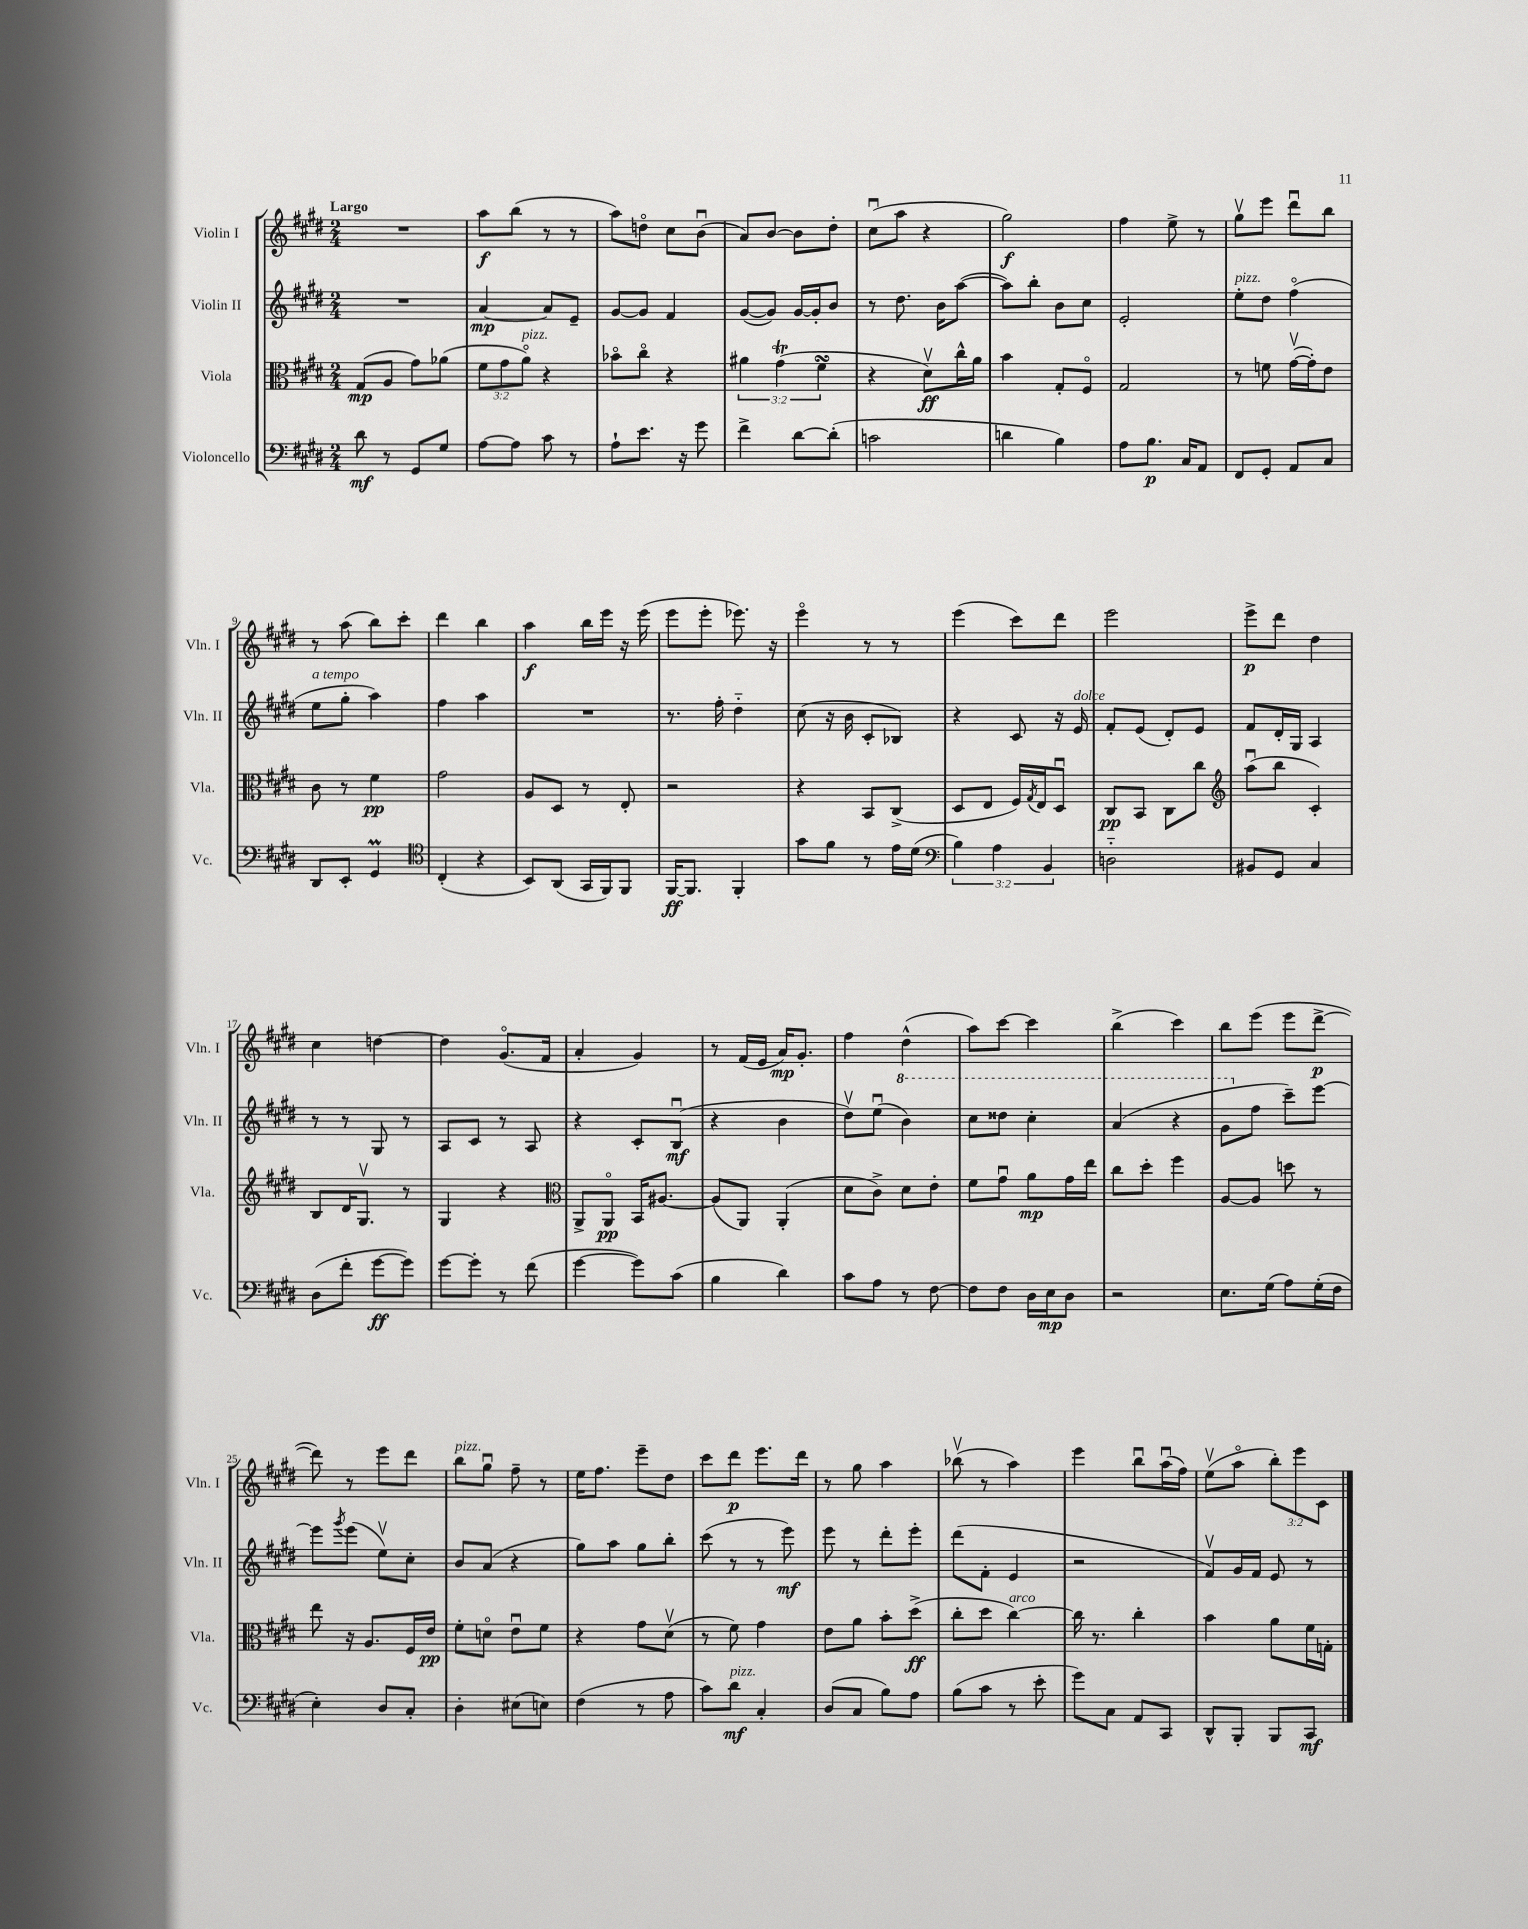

**kern	**kern	**kern	**kern
*staff4	*staff3	*staff2	*staff1
*clefF4	*clefC3	*clefG2	*clefG2
*k[f#c#g#d#]	*k[f#c#g#d#]	*k[f#c#g#d#]	*k[f#c#g#d#]
*M2/4	*M2/4	*M2/4	*M2/4
8d#	(8G#	2r	2r
8r	8A	.	.
8GG#	8g#)	.	.
8G#	(8a-	.	.
=	=	=	=
[8A	12f#	[4a	8aa
.	12g#	.	.
8A]	.	.	(8bb
.	12ao)	.	.
8c#	4r	8a]	8r
8r	.	8e~	8r
=	=	=	=
8A`	8b-o	[8g#	8aa)
8.e	8cc#o	8g#]	8ddo
.	4r	4f#	8cc#
16r	.	.	.
8g#	.	.	(8bu
=	=	=	=
4f#^	6a#	([8g#	8a)
.	.	8g#])	[8b
.	(6g#	.	.
[8d#	.	[16g#	8b]
.	.	16g#']	.
.	6f#	.	.
(8d#']	.	8b	8dd#'
=	=	=	=
2c	4r	8r	(8cc#u
.	.	8.dd#	8aa
.	8d#v)	.	4r
.	.	16b	.
.	16cc#^^	([8aa	.
.	16a	.	.
=	=	=	=
4d	4b	8aa])	2gg#)
.	.	8bb'	.
4B)	8G#'	8b	.
.	8F#o	8cc#	.
=	=	=	=
8A	2G#	2e'	4ff#
8.B	.	.	.
.	.	.	8ee^
16C#	.	.	.
8AA	.	.	8r
=	=	=	=
8FF#	8r	8ee'	8gg#v
8GG#'	8f	8dd#	8eee
8AA	([16g#v	(4ff#o	8ddd#u
.	16g#'])	.	.
8C#	8e	.	8bb
=	=	=	=
8DD#	8c#	8ee	8r
8EE'	8r	8gg#'	(8aa
4GG#	4f#	4aa)	8bb)
.	.	.	8ccc#'
=	=	=	=
*clefC4	*	*	*
(4C#'	2g#	4ff#	4ddd#
4r	.	4aa	4bb
=	=	=	=
8BB)	8A	2r	4aa
(8AA	8D#	.	.
16GG#	8r	.	16bb
16FF#)	.	.	16eee
8FF#	8E'	.	16r
.	.	.	(16eee
=	=	=	=
[16FF#	2r	8.r	8eee
8.FF#]	.	.	.
.	.	.	8eee'
.	.	16ff#'	.
4FF#'	.	4dd#'~	8.eee-)
.	.	.	16r
=	=	=	=
8g#	4r	(8cc#	4eeeo
8f#	.	16r	.
.	.	16b	.
8r	8BB	8c#'	8r
16e	(8C#^	8B-)	8r
(16d#	.	.	.
=	=	=	=
*clefF4	*	*	*
6B)	8D#	4r	(4eee
.	8E	.	.
6A	.	.	.
.	16F#)	8c#	8ccc#)
.	8qG#	.	.
.	16E	.	.
6BB	.	.	.
.	8D#u	16r	8ddd#
.	.	16e	.
=	=	=	=
2D'~	8C#	8f#'	2eee
.	8BB	(8e	.
.	8C#	8d#')	.
.	8cc#	8e	.
=	=	=	=
*	*clefG2	*	*
8BB#	(8aau	8f#	8eee^
8GG#	8bb	16d#'	8ddd#
.	.	16G#	.
4C#	4c#')	4A	4dd#
=	=	=	=
(8D#	8B	8r	4cc#
8f#'	16d#	8r	.
.	8.G#v	.	.
[8g#	.	8G#	[4dd
8g#])	8r	8r	.
=	=	=	=
[8g#	4G#	8A	4dd]
8g#']	.	8c#	.
8r	4r	8r	(8.g#o
(8f#	.	8A	.
.	.	.	16f#
=	=	=	=
*	*clefC3	*	*
[4g#	8AA^	4r	4a'
.	8AAo	.	.
8g#])	16BB	8c#'	4g#)
.	[8.A#	.	.
(8c#	.	(8Bu	.
=	=	=	=
4B	(8A#]	4r	8r
.	8AA)	.	(16f#
.	.	.	16e
4d#)	(4AA'	4b	16a)
.	.	.	8.g#'
=	=	=	=
8c#	8d#	8dd#v)	4ff#
8A	8c#^)	(8eeu	.
8r	8d#	4bb)	(4dd#^^
[8F#	8e'	.	.
=	=	=	=
8F#]	8f#	8ccc#	8aa)
8F#	8g#u	8ddd##	[8ccc#
16D#	8a	4ccc#'	4ccc#]
16E	.	.	.
8D#	16g#	.	.
.	16ee	.	.
=	=	=	=
2r	8cc#	(4aa	(4bb^
.	8dd#'	.	.
.	4ff#	4r	4ccc#)
=	=	=	=
8.E	[8A	8gg#	8bb
.	8A]	8ff#	(8eee
(16G#	.	.	.
8A)	8dd	8ccc#~)	8eee
(16G#'	8r	[8eee	[8ddd#^
16F#	.	.	.
=	=	=	=
4E')	8ee	8eee]	8ddd#])
.	.	8qggg#	.
.	16r	(8eee	8r
.	8.A	.	.
8D#	.	8eev)	8eee
8C#'	16F#	8cc#'	8ddd#
.	16e	.	.
=	=	=	=
4D#'	8f#'	8b	8bb
.	8do	(8a	8gg#u
(8E#	8eu	4r	8ff#~
8E)	8f#	.	8r
=	=	=	=
(4F#	4r	8gg#)	16ee
.	.	.	8.ff#
.	.	8aa	.
8r	8g#	8gg#	8eee~
8A	(8d#v	8bb'	8dd#
=	=	=	=
8c#)	8r	(8ccc#	8ccc#
8d#	8f#)	8r	8ddd#
4C#'	4g#	8r	8.eee
.	.	8eee)	.
.	.	.	16ddd#
=	=	=	=
(8D#	8e	8eee	8r
8C#	8a	8r	8gg#
8B)	8b'	8ddd#'	4aa
8A	(8dd#^	8eee'	.
=	=	=	=
(8B	8cc#'	(8ddd#	(8bb-v
8c#	8dd#	8f#'	8r
8r	[4cc#)	4e	4aa)
8e'	.	.	.
=	=	=	=
8g#)	16cc#]	2r	4eee
.	8.r	.	.
8C#	.	.	.
8AA	4cc#'	.	8bbu
8CC#	.	.	(16aau
.	.	.	16ff#)
=	=	=	=
8DD#^^	4b	8f#v)	(8eev
8BBB'	.	16g#	8aao
.	.	16f#	.
8BBB	8a	8e	12bb')
.	.	.	12eee
8CC#	16f#	8r	.
.	.	.	12c#
.	16G'	.	.
==	==	==	==
*-	*-	*-	*-
